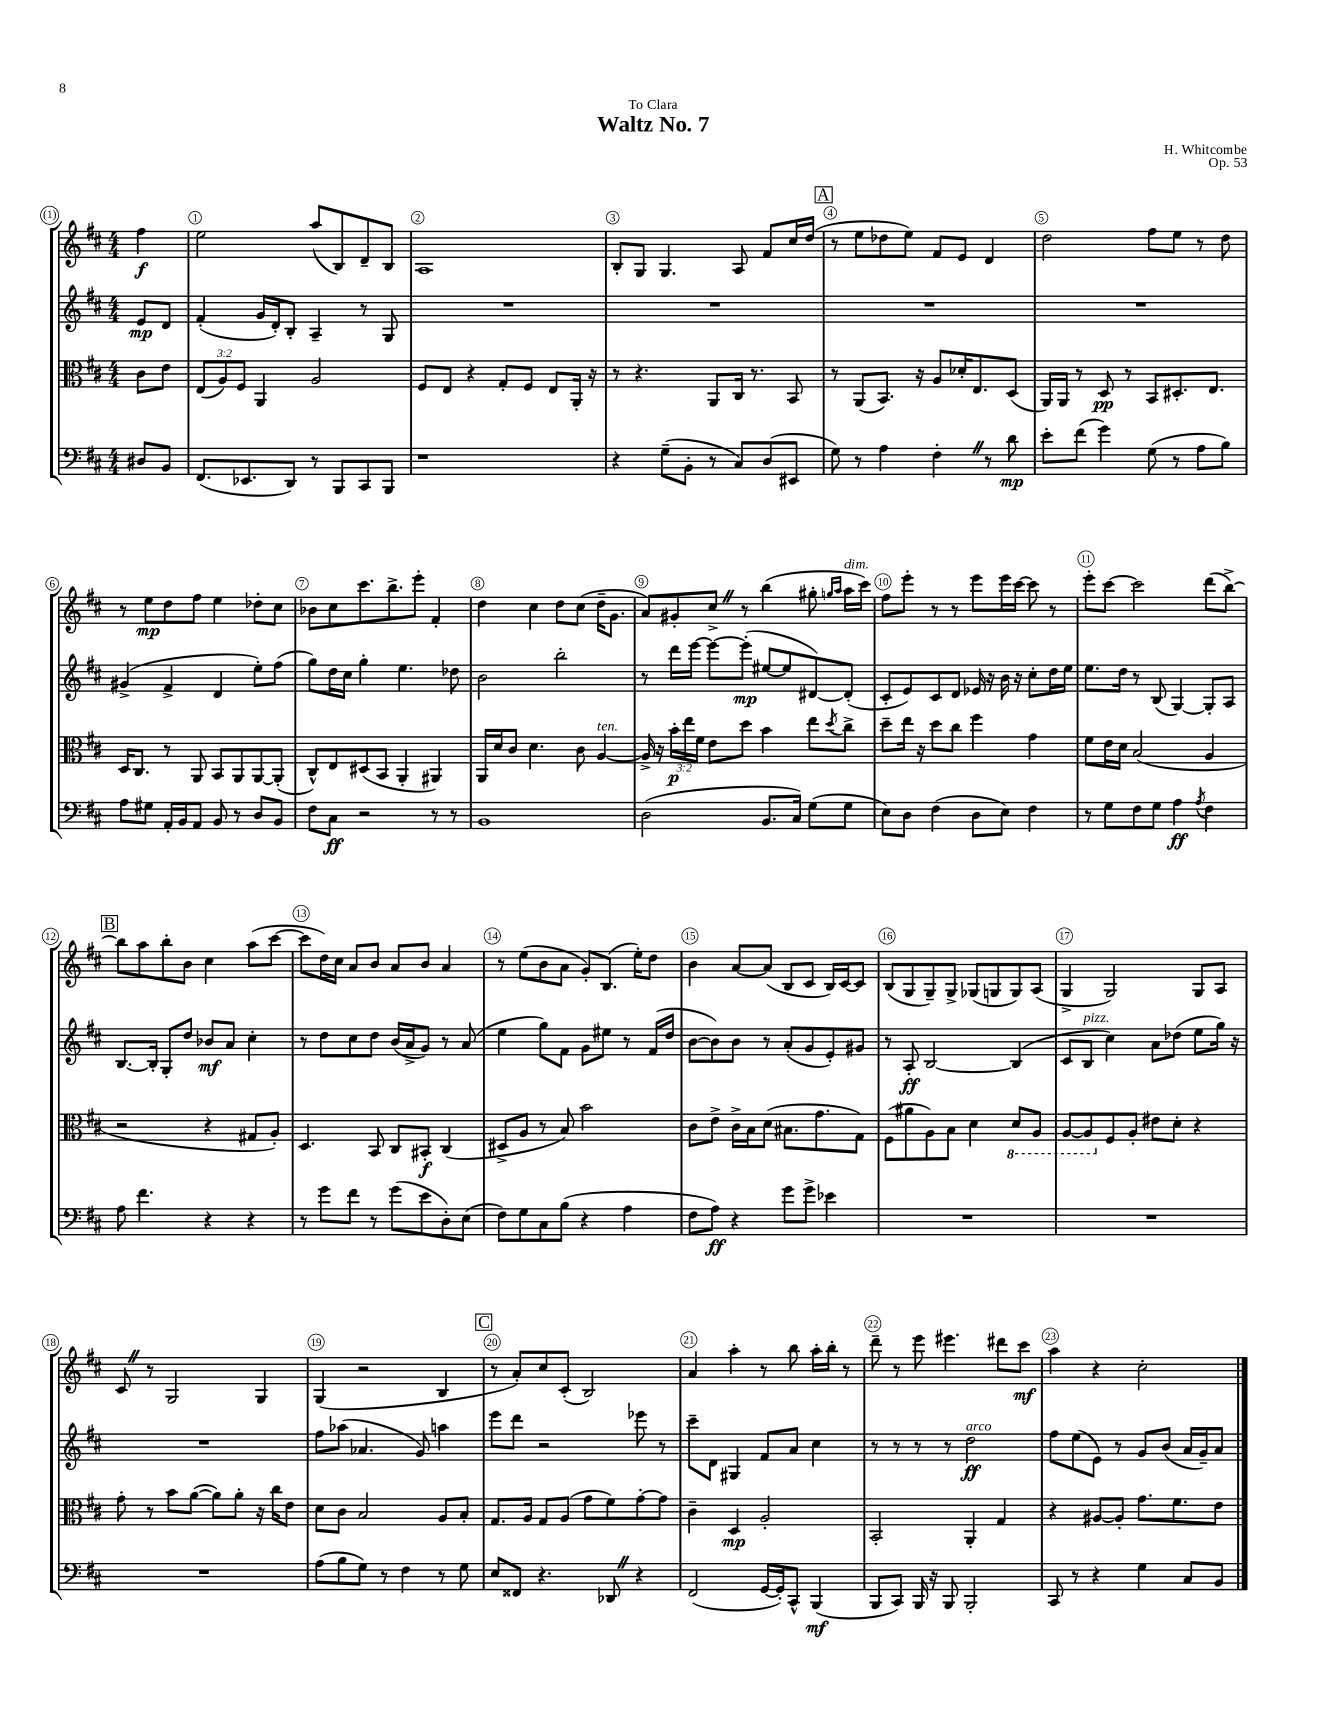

**kern	**kern	**kern	**kern
*staff4	*staff3	*staff2	*staff1
*clefF4	*clefC3	*clefG2	*clefG2
*k[f#c#]	*k[f#c#]	*k[f#c#]	*k[f#c#]
*M4/4	*M4/4	*M4/4	*M4/4
8D#/L	8c#\L	8e/L	4ff#\
8BB/J	8e\J	8d/J	.
=	=	=	=
(8.FF#/L	(12E/L	(4f#'/	2ee\
.	12A/)	.	.
.	12F#/J	.	.
8.EE-/	.	.	.
.	4AA/	16g/LL	.
.	.	16d'/J)	.
8DD/J)	.	8B'/J	.
8r	2A/	4A~/	(8aa/L
8BBB/L	.	.	8B/)
8CC#/	.	8r	8d~/
8BBB/J	.	8G/	8B/J
=	=	=	=
1r	8F#/L	1r	1A
.	8E/J	.	.
.	4r	.	.
.	8G'/L	.	.
.	8F#/J	.	.
.	8E/L	.	.
.	16AA'/Jk	.	.
.	16r	.	.
=	=	=	=
4r	8r	1r	8B'/L
.	4.r	.	8G/J
(8G~\L	.	.	4.G/
8BB'\J	.	.	.
8r	8AA/L	.	.
8C#/L)	16C#/Jk	.	8A/
.	8.r	.	.
(8D/	.	.	8f#/L
8EE#/J	8BB/	.	16cc#/L
.	.	.	(16dd/JJ
=	=	=	=
8G\)	8r	1r	8r
8r	(8AA/L	.	8ee\L
4A\	8.BB/J)	.	8dd-\
.	.	.	8ee\J)
.	16r	.	.
4F#'\	8A/L	.	8f#/L
.	16d-'/K	.	8e/J
.	8.E/	.	.
8r	.	.	4d/
8d\	(8D/J	.	.
=	=	=	=
8e'\L	16AA/LL)	1r	2dd\
.	16AA/JJ	.	.
(8f#\J	8r	.	.
4g\)	8D/	.	.
.	8r	.	.
(8G\	8BB/L	.	8ff#\L
8r	8.D#'/	.	8ee\J
8A\L	.	.	8r
.	8.E/J	.	.
8B\J)	.	.	8dd\
=	=	=	=
8A\L	16D/LK	(4g#^/	8r
.	8.C#/J	.	.
8G#\J	.	.	8ee\L
16AA'/LL	8r	4f#^/	8dd\
16BB/J	.	.	.
8AA/J	8AA/	.	8ff#\J
8BB/	8BB/L	4d/	4ee\
8r	8AA/	.	.
8D/L	[8AA/	8ee'\L)	8dd-'\L
8BB/J	(8AA'/]J	(8ff#\J	8cc#\J
=	=	=	=
8F#\L	8C#^^/L)	8gg\L)	8b-\L
8C#\J	8E/	16dd\L	8cc#\
.	.	16cc#\JJ	.
2r	(8D#/	4gg'\	8.ccc#\
.	8BB/J	.	.
.	.	.	8.bb^\
.	4AA'/	4.ee\	.
.	.	.	8eee'\J
8r	4AA#/)	.	4f#'/
8r	.	8dd-\	.
=	=	=	=
1BB	16AA/LL	2b\	4dd\
.	16d/J	.	.
.	8c#/J	.	.
.	4.d\	.	4cc#\
.	.	2bb'\	8dd\L
.	8c#\	.	(8cc#\J
.	[4A/	.	16dd~\LK
.	.	.	8.g\J
=	=	=	=
(2D\	16A^/]	8r	8a/L)
.	16r	.	.
.	24b'\LL	16ddd\LL	8g#'/
.	24ee\	.	.
.	.	[16eee\JJ	.
.	24f#\JJ	.	.
.	8e\L	8eee\_L	8cc#^/J
.	8dd\J	(8eee'\]J	8r
8.BB/L	4b\	[8ee#/L	(4bb\
.	.	8ee#/]	.
16C#/Jk)	.	.	.
(8G\L	8ee\L	[8d#/)	8gg#'\
.	.	.	16qqgg/LL
.	8qdd/	.	16qqaa/JJ
8G\J	8cc#^\J	(8d#'/]J	16aa\LL
.	.	.	16ccc#\JJ)
=	=	=	=
8E\L)	8dd~\L	8c#'/L	8ff#\L
8D\J	16ee\Jk	8e/)	8eee'\J
.	16r	.	.
(4F#\	8dd\L	8c#/	8r
.	8cc#\J	8d/J	8r
8D\L	4ff#\	16e-/	8eee\L
.	.	16r	.
8E\J)	.	16b\	16eee\L
.	.	16r	[16ccc#\JJ
4F#\	4g\	8cc#'\L	8ccc#\]
.	.	16dd\L	8r
.	.	16ee\JJ	.
=	=	=	=
8r	8f#\L	8.ee\L	8eee'\L
8G\L	16e\L	.	[8ccc#\J
.	16d\JJ	16dd\Jk	.
8F#\	(2B/	8r	2ccc#\]
8G\J	.	(8B/	.
4A\	.	[4G/)	.
8qA/	.	.	.
4F#\	4A/	8G'/]L	(8ddd\L
.	.	8A/J	[8bb^\J)
=	=	=	=
8A\	2r	[8.B/L	8bb\]L
4.f#\	.	.	8aa\
.	.	16B'/]Jk	.
.	.	8G'/L	8bb'\
.	.	8dd/J	8b\J
4r	4r	8b-/L	4cc#\
.	.	8a/J	.
4r	8G#/L	4cc#'\	(8aa\L
.	8A'/J)	.	[8ccc#\J
=	=	=	=
8r	4.D/	8r	8ccc#\]L
8g\L	.	8dd\L	16dd\L)
.	.	.	16cc#\JJ
8f#\J	.	8cc#\	8a/L
8r	8BB/	8dd\J	8b/J
(8g\L	8C#/L	(16b/LL	8a/L
.	.	16a^/J	.
8e\	8BB#'/J	8g/J)	8b/J
8D'\)	(4C#/	8r	4a/
(8E\J	.	(8a/	.
=	=	=	=
8F#\L)	8D#^/L	4ee\	8r
8G\	8A/J	.	(8ee\L
8C#\	8r	8gg\L)	8b\
(8B\J	8B/)	8f#\J	8a\J
4r	2b\	8g\L	8g'/L)
.	.	8ee#\J	(8.B/J
4A\	.	8r	.
.	.	.	16ee'\LK)
.	.	(16f#/LL	8dd\J
.	.	16dd/JJ	.
=	=	=	=
8F#\L	8c#\L	[8b\L	4b\
8A\J)	8e^\J	8b\])	.
4r	16c#^\LL	8b\J	[8a/L
.	16B\J	.	.
.	(8d\J	8r	(8a/]J
8g\L	8.B#\L	(8a'/L	8B/L
8g^\J	.	8g/	8c#/J
.	8.g\	.	.
4e-\	.	8e'/)	16B/LL)
.	.	.	[16c#/J
.	8G\J)	8g#/J	8c#/]J
=	=	=	=
1r	(8F#\L	8r	(8B/L
.	8a#\	8A'/	8G/
.	8A\)	[2B/	8G~/)
.	8B\J	.	8G^/J
.	4d\	.	(8G-/L
.	.	.	8G/
.	8D/L	(4B/]	8G/)
.	8AA/J	.	(8A/J
=	=	=	=
1r	[8AA/L	8c#/L	4G^/
.	8AA/]	8B/J	.
.	8F#/	4cc#\)	2G/)
.	8A'/J	.	.
.	8e#\L	8a\L	.
.	8d'\J	(8dd-\J	.
.	4r	8ee\L	8G/L
.	.	16gg\Jk)	8A/J
.	.	16r	.
=	=	=	=
1r	8g'\	1r	8c#/
.	8r	.	8r
.	8b\L	.	2G/
.	([8a\J	.	.
.	8a\]L)	.	.
.	8a'\J	.	.
.	16r	.	4G/
.	16cc#\LK	.	.
.	8e\J	.	.
=	=	=	=
(8A\L	8d\L	8ff#\L	(4G/
8B\	8c#\J	(8aa-\J	.
8G\J)	2B/	4.a-/	2r
8r	.	.	.
4F#\	.	.	.
.	.	8g/)	.
8r	8A/L	4aa\	4B/
8G\	8B'/J	.	.
=	=	=	=
8E/L	8.G/L	8eee\L	8r
8FF##/J	.	8ddd\J	8a'/L)
.	16A/Jk	.	.
4.r	8G/L	2r	8cc#/
.	(8A/J	.	(8c#'/J
.	8g\L	.	2B/)
8DD-/	8f#\)	.	.
4r	[8g'\	8eee-\	.
.	8g\]J	8r	.
=	=	=	=
(2FF#/	4c#~\	8ccc#~\L	4a/
.	.	8d\J	.
.	4D/	4G#/	4aa'\
[16GG/LL	2A'/	8f#/L	8r
16GG'/]J)	.	.	.
8CC#^^/J	.	8a/J	8bb\
(4BBB/	.	4cc#\	16aa'\LL
.	.	.	16bb'\JJ
.	.	.	8r
=	=	=	=
8BBB/L	2BB'/	8r	8ddd~\
8CC#/J)	.	8r	8r
16BBB/	.	8r	8eee\
16r	.	.	.
8BBB/	.	8r	4.eee#\
2BBB'/	4AA'/	2dd\	.
.	4G/	.	8ddd#\L
.	.	.	8ccc#\J
=	=	=	=
8CC#/	4r	8ff#\L	4aa\
8r	.	(8ee\	.
4r	[8A#/L	8e\J)	4r
.	8A#'/]J	8r	.
4G\	8.g\L	8g/L	2cc#'\
.	.	(8b/J	.
.	8.f#\	.	.
8C#/L	.	16a/LL	.
.	.	16g~/J)	.
8BB/J	8e\J	8a/J	.
==	==	==	==
*-	*-	*-	*-
